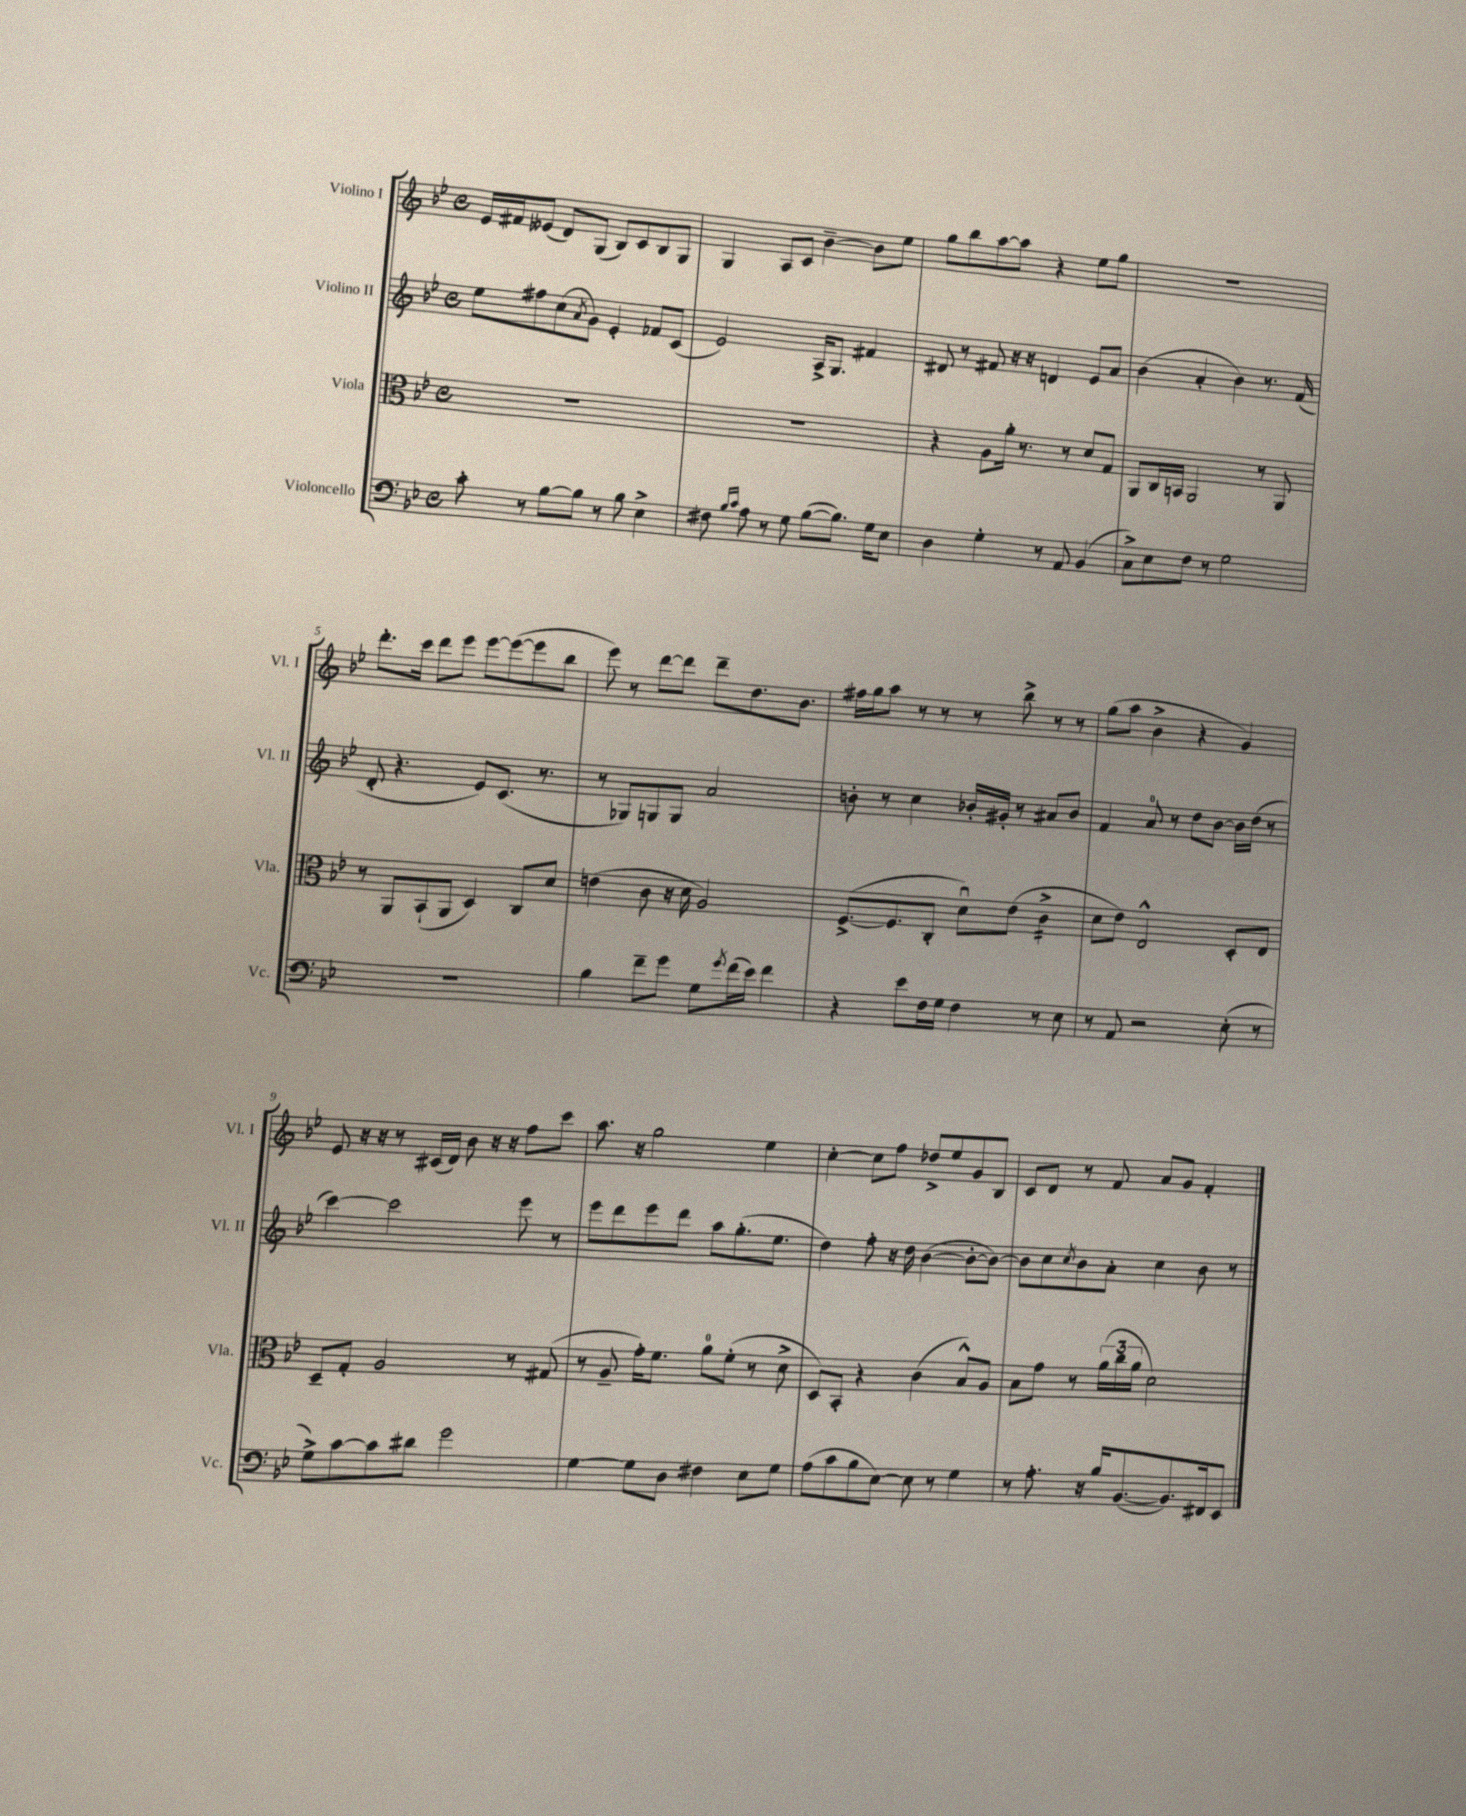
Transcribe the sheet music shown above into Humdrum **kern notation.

**kern	**kern	**kern	**kern
*staff4	*staff3	*staff2	*staff1
*clefF4	*clefC3	*clefG2	*clefG2
*k[b-e-]	*k[b-e-]	*k[b-e-]	*k[b-e-]
*M4/4	*M4/4	*M4/4	*M4/4
*met(c)	*met(c)	*met(c)	*met(c)
8c'	1r	8ee-	16e-
.	.	.	16f#
8r	.	8ff#	(8e--
[8B-	.	(8cc	8d)
.	.	8qa	.
8B-]	.	8g)	(8G
8r	.	4e-'	8B-)
8B-	.	.	8c
4E-^	.	8f-	8B-
.	.	(8c	8G
=	=	=	=
8F#	1r	2e-)	4G
16qqB-	.	.	.
16qqc	.	.	.
8A	.	.	.
8r	.	.	8A
8G	.	.	8c
([8B-	.	16A^	[4b-~
.	.	8.G	.
8.B-])	.	.	.
.	.	4f#	8b-]
16G	.	.	.
8E-	.	.	8ee-
=	=	=	=
4D	4r	8d#	8gg
.	.	8r	8bb-
4G'	8A	8f#	[8aa
.	16a'	16r	8aa]
.	8.r	16r	.
8r	.	4d	4r
8AA	8r	.	.
(4BB-	8d	8e-	8ee-
.	8G	8a	8gg
=	=	=	=
8C^)	8AA	(4b-	1r
8E-	16C	.	.
.	16BB	.	.
8F	2AA	4a'	.
8r	.	.	.
2G	.	4b-)	.
.	8r	8.r	.
.	8AA	.	.
.	.	(16f	.
=	=	=	=
1r	8r	8d'	8.ddd'
.	8AA	4.r	.
.	.	.	16ccc
.	(8BB-`	.	8ddd
.	8AA	.	8eee-
.	4D)	8e-)	[8eee-
.	.	(8.c	(8eee-_
.	8C	.	8eee-]
.	.	8.r	.
.	8d	.	8bb-
=	=	=	=
4B-	(4e	8r	8eee-)
.	.	8G-)	8r
8f~	8c	8G	[8ddd
8g	16r	8G	8ddd]
.	16d	.	.
8G	2A)	2a	8ddd~
8qg	.	.	.
(16f	.	.	8.dd
16e-)	.	.	.
4f	.	.	.
.	.	.	8.b-
=	=	=	=
4r	([8.F^	8b'	16ff#
.	.	.	16gg
.	.	8r	8aa
.	8.F]	.	.
8e-	.	4cc	8r
16F	8C'	.	8r
16G	.	.	.
4F	8du)	16b-'	8r
.	.	16g#'	.
.	(8e-	8r	8bb-^
8r	4c^	8a#	8r
8E-	.	8b-	8r
=	=	=	=
8r	8d	4f	(8gg
8AA	8e-)	.	8aa
2r	2E-^^	8a	4b-^
.	.	8r	.
.	.	8dd	4r
.	.	[8b-	.
(8E-'	8D'	16b-]	4g)
.	.	(16dd	.
8r	8E-	8r	.
=	=	=	=
8G^)	8D~	[4ccc)	8e-
[8c	8G'	.	16r
.	.	.	16r
8c]	2A	2ccc]	8r
8d#	.	.	(16c#
.	.	.	16d)
2g	.	.	8b-
.	.	.	16r
.	.	.	16r
.	8r	8eee-	8ff
.	(8G#	8r	8ccc
=	=	=	=
[4G	8r	8eee-	8.aa
.	8A~	8ddd	.
.	.	.	16r
8G]	16g')	8eee-	2gg
.	8.f	.	.
8D	.	8ddd	.
4F#	8a	8aa	.
.	(8f'	(8.gg'	.
8E-	8r	.	4ee-
.	.	8.ee-	.
8G	8d^	.	.
=	=	=	=
(8A	8D)	4dd)	[4cc'
8c	8BB-'	.	.
8B-	4r	8ff'	8cc]
[8E-)	.	16r	8ff
.	.	16dd	.
8E-]	(4c	([4b-	8dd-^
8r	.	.	8ee-
4G	8B-^^)	8b-'_	8g
.	8A	8b-_)	8B-
=	=	=	=
8r	8B-	8b-]	8c
8.A'	8g	8cc	8d
.	.	8qcc	.
.	8r	8b-	8r
16r	.	.	.
16B-	(24a	8a'	8f
.	24cc	.	.
([8.BB-	.	.	.
.	24a	.	.
.	2d)	4cc	8a
8.BB-])	.	.	8g
.	.	8b-	4f'
16FF#	.	.	.
8EE-	.	8r	.
==	==	==	==
*-	*-	*-	*-
